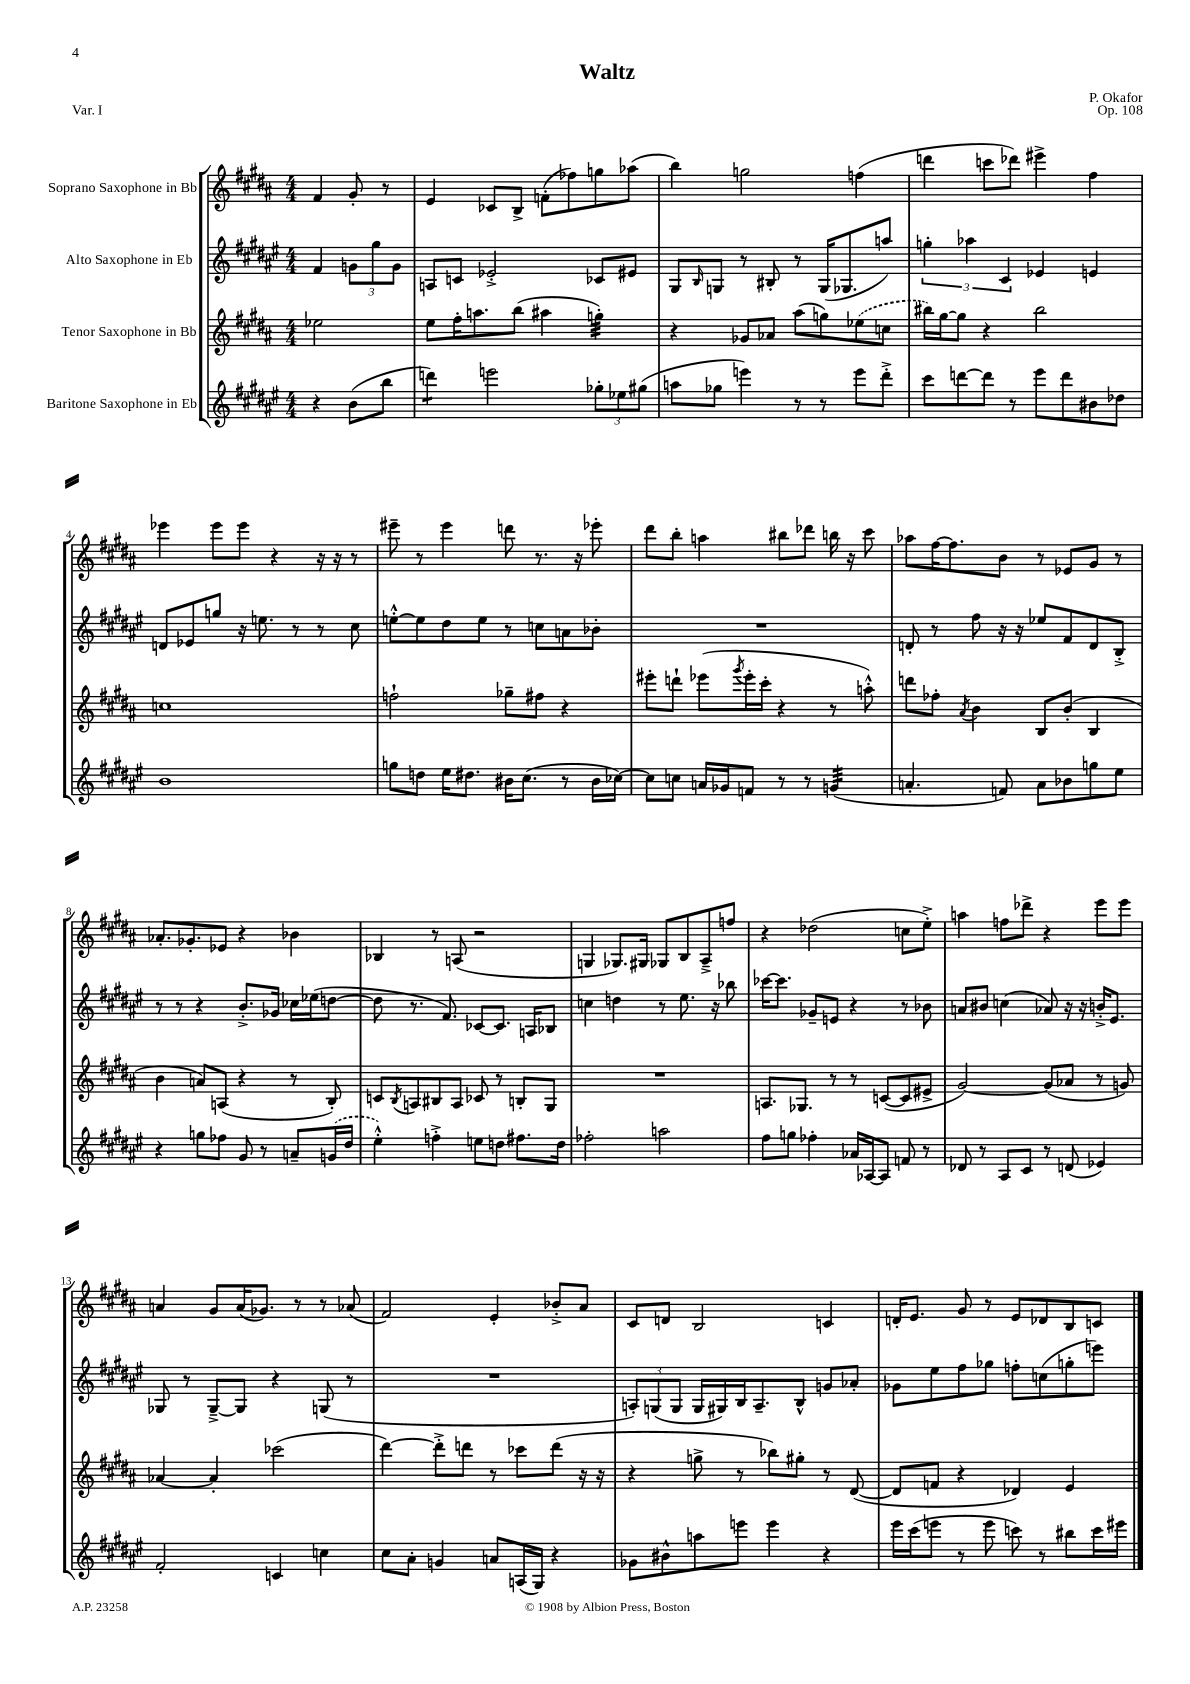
\header { title = "Waltz" composer = "P. Okafor" opus = "Op. 108" piece = "Var. I" }
<<
\new StaffGroup <<
\new Staff = "s0" \with { instrumentName = "Soprano Saxophone in Bb" } {
    \clef treble \key b \major \numericTimeSignature \time 4/4 \partial 2
    fis'4 gis'8-. r8 |
    e'4 ces'8 b8-> f'8-.( fes''8) g''8 aes''8( |
    b''4) g''2 f''4( |
    d'''4 c'''8 des'''8) eis'''4-> fis''4 |
    ees'''4 ees'''8 ees'''8 r4 r16 r16 r8 |
    eis'''8-- r8 eis'''4 d'''8 r8. r16 ees'''8-. |
    dis'''8 b''8-. a''4 bis''8 des'''8 b''16 r16 cis'''8 |
    aes''8 fis''16~ fis''8. b'8 r8 ees'8 gis'8 r8 |
    aes'8.-. ges'8.-. ees'8 r4 bes'4 |
    bes4 r8 a8( r2 |
    g4 ges8.) gis16 ges8 b8 ais8---> f''8 |
    r4 des''2( c''8 e''8-.->) |
    a''4 f''8 des'''8-> r4 e'''8 e'''8 |
    a'4 gis'8 a'16( ges'8.) r8 r8 aes'8( |
    fis'2) e'4-. bes'8-.-> ais'8 |
    cis'8 d'8 b2 c'4 |
    d'16-. e'8. gis'8 r8 e'8 des'8 b8 c'8 \bar "|." |
}
\new Staff = "s1" \with { instrumentName = "Alto Saxophone in Eb" } {
    \clef treble \key fis \major \numericTimeSignature \time 4/4 \partial 2
    fis'4 \tuplet 3/2 { g'8 gis''8 g'8 } |
    a8 c'8 ees'2-.-> ces'8 eis'8 |
    gis8 \grace { b16 } g8 r8 bis8-. r8 g16( ges8. a''8) |
    \tuplet 3/2 { g''4-. aes''4 cis'4 } ees'4 e'4 |
    d'8 ees'8 g''8 r16 e''8. r8 r8 cis''8 |
    e''8~-.-^ e''8 dis''8 e''8 r8 c''8 a'8 bes'8-. |
    R1 |
    d'8-. r8 fis''8 r16 r16 ees''8 fis'8 d'8 b8-.-> |
    r8 r8 r4 b'8.-.-> ges'16 ces''16 ees''16( d''8~ |
    d''8 r8. fis'8.) ces'8~ ces'8. a16 bes8 |
    c''4 d''4 r8 eis''8. r16 bes''8 |
    ces'''16~ ces'''8. ges'8-- e'8 r4 r8 bes'8 |
    a'8 bis'8 c''4( aes'8) r16 r16 b'16-.-> eis'8. |
    ges8 r8 ges8~---> ges8 r4 g8( r8 |
    R1 |
    \tuplet 3/2 { a8-.) g8( g8 } g16 gis16) b16 a8.-- b8-^ g'8 aes'8-. |
    ges'8 eis''8 fis''8 ges''8 f''8-. c''8( g''8-. e'''8) \bar "|." |
}
\new Staff = "s2" \with { instrumentName = "Tenor Saxophone in Bb" } {
    \clef treble \key b \major \numericTimeSignature \time 4/4 \partial 2
    ees''2 |
    e''8 fis''16-. a''8. b''8( ais''4 g''4:32-.) |
    r4 ges'8 aes'8 ais''8( g''8) \once \slurDashed ees''8( c''8 |
    bis''16) gis''16~ gis''8 r4 bis''2 |
    c''1 |
    f''2-! ges''8-- fis''8 r4 |
    eis'''8-. d'''8-! ees'''8( \acciaccatura { gis'''8 } ees'''16-. cis'''16-. r4 r8 a''8-.-^) |
    d'''8 fes''8-. \acciaccatura { ais'8 } b'4 b8 b'8-.( b4 |
    b'4 a'8) a8( r4 r8 b8-.) |
    c'8 \acciaccatura { b8 } a8 bis8 a8 ces'8 r8 b8-. gis8 |
    R1 |
    a8. ges8. r8 r8 c'8~( c'8 eis'8-> |
    gis'2~) gis'8( aes'8 r8 g'8) |
    aes'4~ aes'4-. ces'''2( |
    dis'''4~) dis'''8-.-> d'''8 r8 ces'''8 d'''8( r16 r16 |
    r4 g''8-> r8 bes''8) gis''8-. r8 dis'8~( |
    dis'8 f'8 r4 des'4) e'4 \bar "|." |
}
\new Staff = "s3" \with { instrumentName = "Baritone Saxophone in Eb" } {
    \clef treble \key fis \major \numericTimeSignature \time 4/4 \partial 2
    r4 b'8( b''8 |
    d'''4:8) e'''2 \tuplet 3/2 { ges''8-. ees''8 gis''8( } |
    a''8 ges''8 e'''4) r8 r8 e'''8 dis'''8-.-> |
    cis'''8 d'''8~ d'''8 r8 eis'''8 d'''8 bis'8 des''8 |
    b'1 |
    g''8 d''8 eis''16 dis''8. bis'16 cis''8.( r8 bis'16 ces''16~) |
    ces''8 c''8 a'16 ges'16 f'8 r8 r8 g'4:32( |
    a'4.-. f'8) a'8 bes'8 g''8 eis''8 |
    r4 g''8 fes''8 gis'8 r8 a'8-- \once \slurDashed g'16( dis''16 |
    eis''4-.-^) f''4-.-> e''8 d''8 fis''8. d''16 |
    fes''2-. a''2 |
    fis''8 g''8 fes''4-. aes'16 aes16~ aes8 f'8 r8 |
    des'8 r8 ais8 cis'8 r8 d'8( ees'4) |
    fis'2-. c'4 c''4 |
    cis''8 ais'8-. g'4 a'8 a16( gis16) r4 |
    ges'8 bis'8-^ a''8 e'''8 e'''4 r4 |
    eis'''16 cis'''16( e'''8 r8 e'''8 c'''8) r8 bis''8 c'''16 eis'''16 \bar "|." |
}
>>
>>
